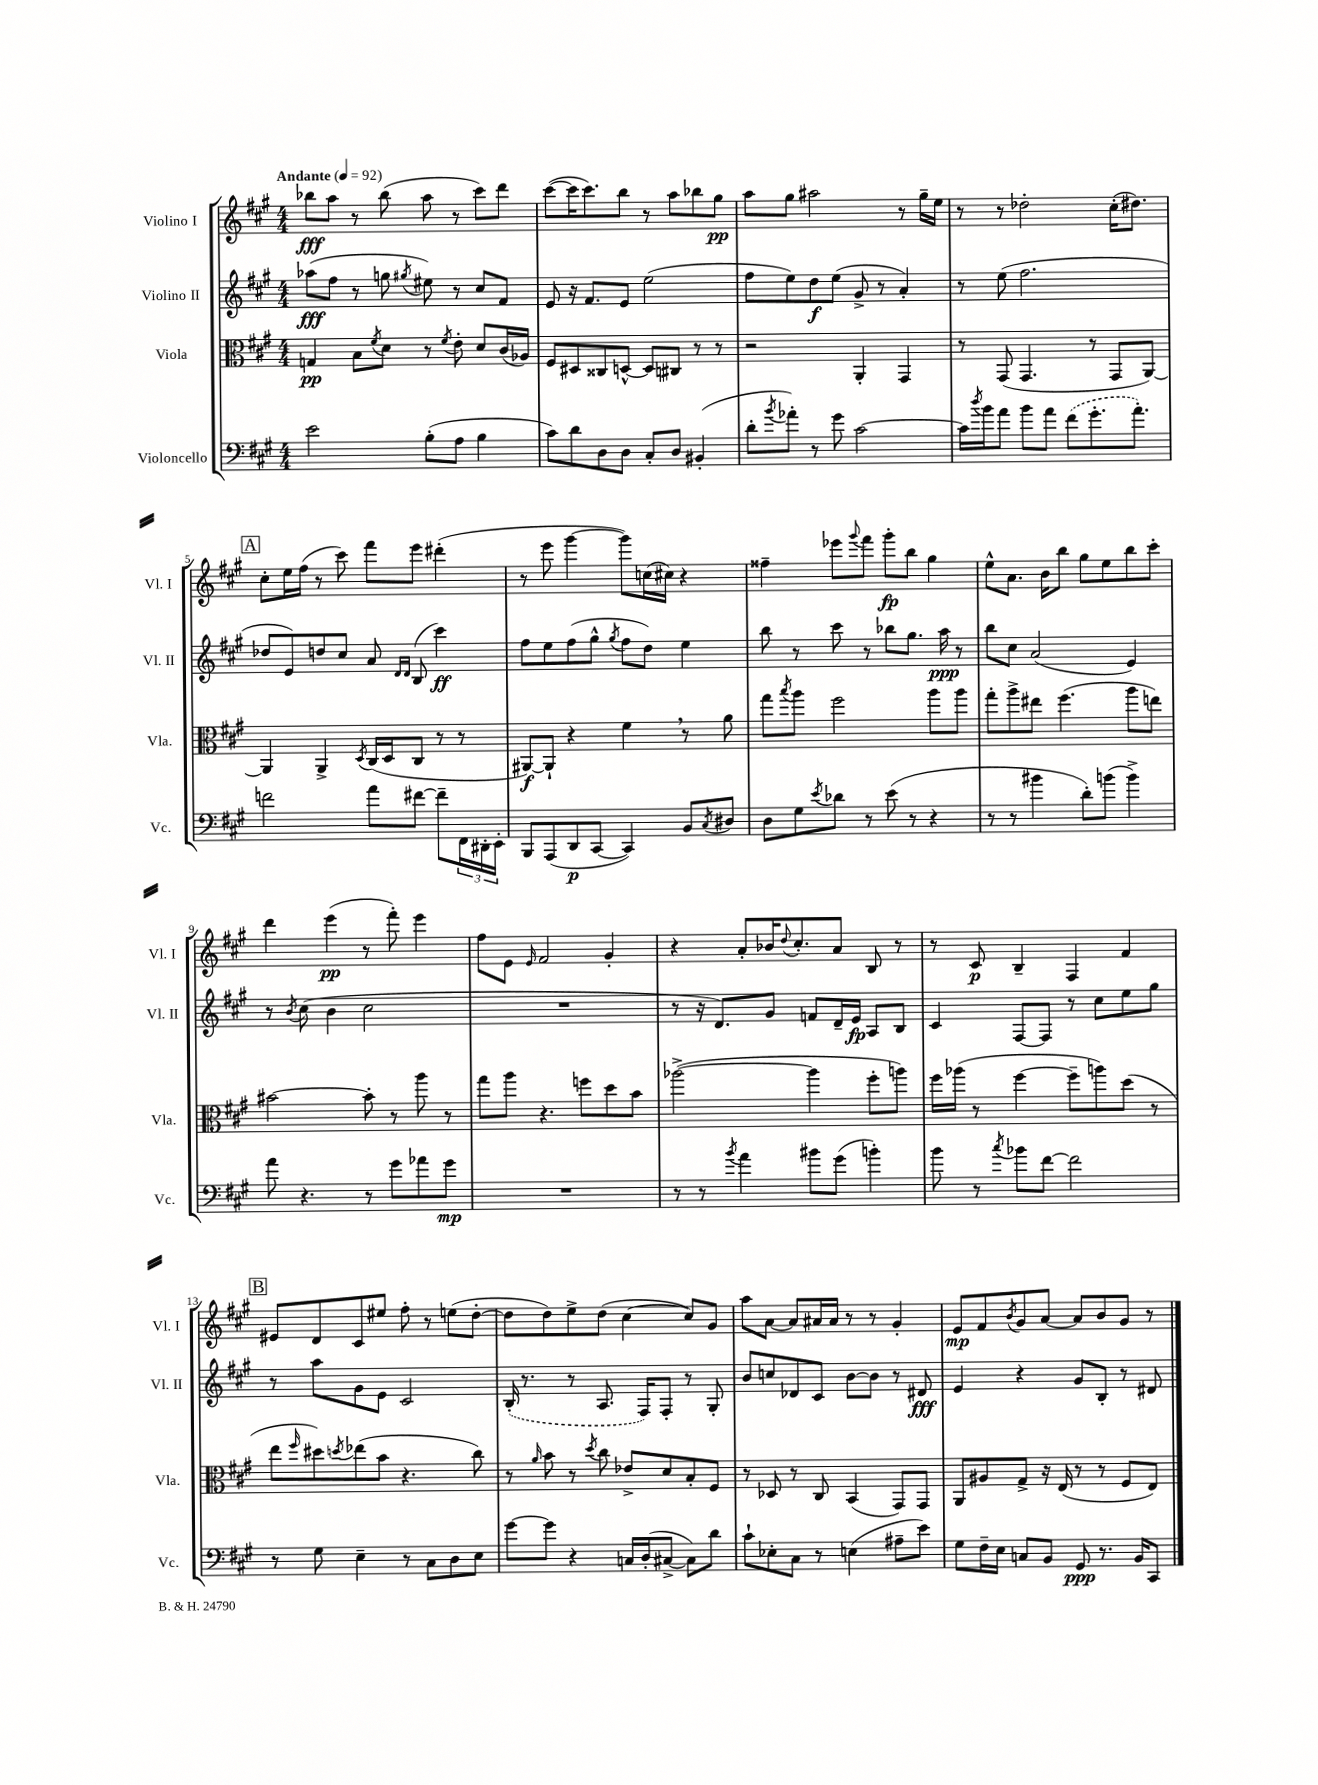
<<
\new StaffGroup <<
\new Staff = "s0" \with { instrumentName = "Violino I" shortInstrumentName = "Vl. I" } {
    \clef treble \key a \major \numericTimeSignature \time 4/4 \tempo "Andante" 4 = 92
    bes''8\fff a''8 r8 bes''8( a''8 r8 cis'''8) d'''8 |
    cis'''8~( cis'''16 cis'''8.) b''8 r8 a''8 bes''8 gis''8\pp |
    a''8 gis''8 ais''2 r8 gis''16-- e''16 |
    r8 r8 des''2-. cis''16-.( dis''8.) |
    \mark \markup { \box "A" } cis''8-. e''16 fis''16( r8 cis'''8) fis'''8 e'''8 dis'''4-.( |
    r8 e'''8 gis'''4~ gis'''8) c''16( cis''16) r4 |
    fisis''4-- ees'''8 \appoggiatura { gis'''8 } fis'''8 gis'''8-.\fp b''8 gis''4 |
    e''8-^ a'8. b'16 b''8 gis''8 e''8 b''8 cis'''8-. |
    d'''4 e'''4\pp( r8 fis'''8-.) e'''4 |
    fis''8 e'8 \grace { e'16 } fis'2 gis'4-. |
    r4 a'8-. bes'16 \appoggiatura { d''8 } cis''8.-. a'8 b8 r8 |
    r8 cis'8\p b4-- fis4 fis'4 |
    \mark \markup { \box "B" } eis'8 d'8 cis'8 eis''8 fis''8-. r8 e''8( d''8~-. |
    d''8 d''8) e''8-> d''8( cis''4~ cis''8) gis'8 |
    a''8 a'8~ a'8 ais'16 ais'16 r8 r8 gis'4-. |
    e'8\mp fis'8 \acciaccatura { b'8 } gis'8 a'8~ a'8 b'8 gis'8 r8 \bar "|." |
}
\new Staff = "s1" \with { instrumentName = "Violino II" shortInstrumentName = "Vl. II" } {
    \clef treble \key a \major \numericTimeSignature \time 4/4
    aes''8\fff( fis''8 r8 g''8 \acciaccatura { gis''8 } eis''8) r8 cis''8 fis'8 |
    e'8 r16 fis'8. e'8 e''2( |
    fis''8 e''8) d''8\f e''8( gis'8-> r8 a'4-.) |
    r8 e''8( fis''2. |
    \mark \markup { \box "A" } des''8 e'8) d''8 cis''8 a'8 \grace { d'16 d'16 } b8( cis'''4\ff) |
    fis''8 e''8 fis''8( gis''8-^ \acciaccatura { gis''8 } fis''8 d''8) e''4 |
    b''8 r8 cis'''8 r8 bes''8 gis''8. a''16\ppp r8 |
    b''8 cis''8 a'2( e'4) |
    r8 \acciaccatura { b'8 } cis''8( b'4 cis''2 |
    R1 |
    r8 r16 d'8.) gis'8 f'8 d'16-- e'16\fp a8 b8 |
    cis'4 fis8~ fis8 r8 cis''8 e''8 gis''8 |
    \mark \markup { \box "B" } r8 a''8 gis'8 e'8 cis'2 |
    \once \slurDashed b16-.( r8. r8 a8. fis16) fis8-. r8 gis8-. |
    b'8 c''8 des'8 cis'8 b'8~ b'8 r8 dis'8\fff |
    e'4 r4 gis'8 b8-. r8 dis'8 \bar "|." |
}
\new Staff = "s2" \with { instrumentName = "Viola" shortInstrumentName = "Vla." } {
    \clef alto \key a \major \numericTimeSignature \time 4/4
    g4\pp b8 \acciaccatura { fis'8 } d'8 r8 \acciaccatura { fis'8 } e'8-. d'8 cis'16( aes16) |
    fis8 dis8 cisis8 d8~-^ d8 cis8 r8 r8 |
    r2 a,4-. gis,4 |
    r8 gis,8( gis,4. r8 gis,8 a,8~) |
    \mark \markup { \box "A" } a,4 a,4-> \acciaccatura { d8 } cis16( d16 cis8 r8 r8 |
    ais,8~\f) ais,8-! r4 fis'4 \breathe r8 a'8 |
    gis''8 \acciaccatura { b''8 } a''8 fis''2 a''8 a''8 |
    gis''8-. a''8-> eis''8 fis''4.( a''8 e''8) |
    bis'2~ bis'8-. r8 a''8 r8 |
    gis''8 a''8 r4. f''8 d''8 b'8 |
    aes''2~->( aes''4 fis''8-. a''8) |
    fis''16 aes''16( r8 fis''4~ fis''8-- a''8) d''8( r8 |
    \mark \markup { \box "B" } e''8 \grace { fis''16 } dis''8) \acciaccatura { d''8 } ees''8( b'8 r4. cis''8) |
    r8 \grace { a'16 } b'8 r8 \acciaccatura { d''8 } cis''8 ees'8-> d'8 b8-. fis8 |
    r8 des8 r8 cis8 b,4( gis,8) gis,8 |
    a,8 ais8 gis8-> r16 e16( r8 r8 fis8 e8) \bar "|." |
}
\new Staff = "s3" \with { instrumentName = "Violoncello" shortInstrumentName = "Vc." } {
    \clef bass \key a \major \numericTimeSignature \time 4/4
    e'2 b8-.( a8 b4 |
    cis'8) d'8 d8 d8 cis8-. d8 bis,4-.( |
    d'8-. \acciaccatura { b'8 } aes'8-.) r8 gis'8 cis'2~ |
    cis'16 \acciaccatura { d''8 } b'16 a'8 b'8 a'8 \once \slurDashed fis'8( gis'8.-. a'8.-.) |
    \mark \markup { \box "A" } f'2 a'8 fis'8~ fis'8-- \tuplet 3/2 { fis,16 dis,16-. e,16-. } |
    b,,8 a,,8( d,8\p cis,8~ cis,4) b,8 \acciaccatura { cis8 } dis8 |
    d8 gis8 \acciaccatura { e'8 } des'8 r8 e'8( r8 r4 |
    r8 r8 bis'4 d'8-.) b'8( b'4->) |
    a'8 r4. r8 gis'8 aes'8 gis'8\mp |
    R1 |
    r8 r8 \acciaccatura { b'8 } a'4 bis'8 gis'8( b'4-.) |
    b'8 r8 \acciaccatura { cis''8 } bes'8 fis'8~ fis'2 |
    \mark \markup { \box "B" } r8 gis8 e4-- r8 cis8 d8 e8 |
    gis'8~ gis'8 r4 c16 d16-.( cis8~-> cis8) d'8 |
    cis'8-! ees8-. cis8 r8 e4( ais8-- e'8) |
    gis8 fis16-- e16 c8 b,8 gis,8\ppp r8. b,16 cis,8 \bar "|." |
}
>>
>>
